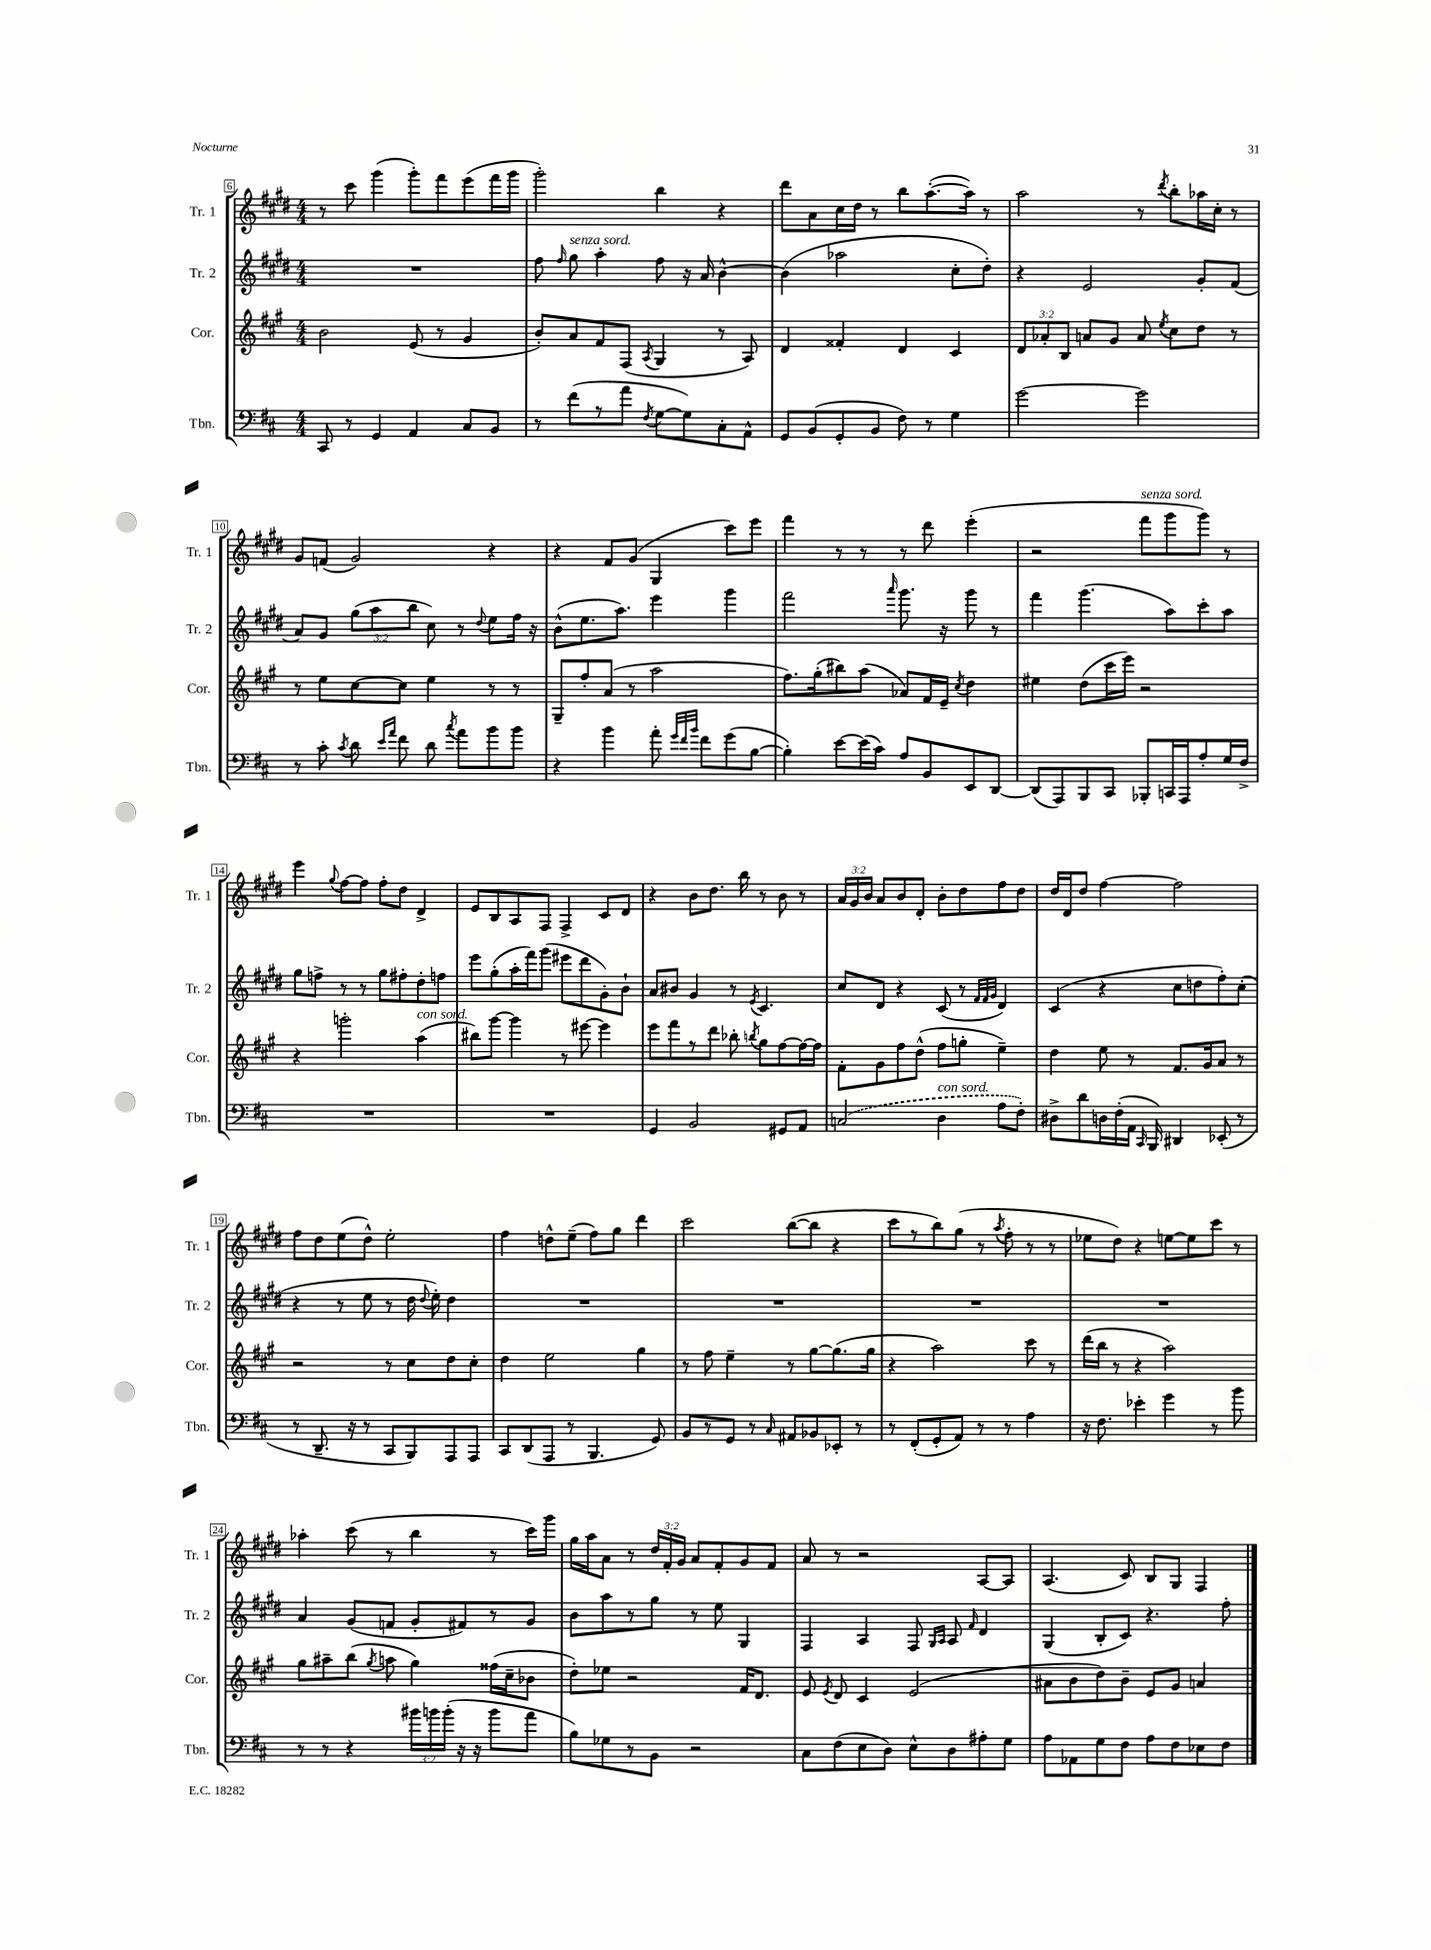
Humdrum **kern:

**kern	**kern	**kern	**kern
*staff4	*staff3	*staff2	*staff1
*clefF4	*clefG2	*clefG2	*clefG2
*k[f#c#]	*k[f#c#g#]	*k[f#c#g#d#]	*k[f#c#g#d#]
*M4/4	*M4/4	*M4/4	*M4/4
8CC#	2b	1r	8r
8r	.	.	8ccc#
4GG	.	.	(4ggg#
4AA	(8e	.	8ggg#')
.	8r	.	8fff#
8C#	4g#	.	(8eee
8BB	.	.	16fff#
.	.	.	16ggg#
=	=	=	=
8r	8b')	8ff#	2ggg#')
.	.	16qqff#	.
(8f#	8a	8gg#	.
8r	8f#	4aa'	.
8a	(8F#	.	.
8qF#	8qA	.	.
[8G	4G#	8ff#	4bb
8G])	.	16r	.
.	.	16a	.
8C#'	8r	[4b^^	4r
8AA^^	8A)	.	.
=	=	=	=
8GG	4d	(4b]	8ddd#
(8BB	.	.	8a
8GG'	4f##'	2aa-	16cc#
.	.	.	16dd#
8BB	.	.	8r
8F#)	4d	.	8bb
8r	.	.	([8.aa'
4G	4c#	8cc#'	.
.	.	.	16aa])
.	.	8dd#')	8r
=	=	=	=
[2g	12d	4r	2aa
.	12a-'	.	.
.	12B	.	.
.	8a	2e	.
.	8g#	.	.
2g]	8a	.	8r
.	8qee	.	8qddd#
.	8cc#	.	8bb'
.	8dd	8g#'	16aa-
.	.	.	16cc#'
.	8r	(8f#	8r
=	=	=	=
8r	8r	8a)	8g#
8c#'	8ee	8g#	(8f
8qc#	.	.	.
8d	[8cc#	(12gg#	2g#)
.	.	12aa	.
16qqe	.	.	.
16qqa	.	.	.
8f#	8cc#]	.	.
.	.	12bb	.
8d	4ee	8cc#)	.
8qcc#	.	.	.
8a	.	8r	.
.	.	8qqdd#	.
8b	8r	8ee	4r
8b	8r	16ff#	.
.	.	16r	.
=	=	=	=
4r	8G#~	(8b^^	4r
.	8ff#'	8.ee	.
4b	(8a	.	8f#
.	.	8.aa)	.
.	8r	.	(8g#
8a'	2aa	4eee	4G#
32qqg	.	.	.
32qqf#	.	.	.
32qqb	.	.	.
8f#	.	.	.
(8g	.	4ggg#	8ccc#)
[8B	.	.	8eee
=	=	=	=
4B'])	8.ff#)	2fff#	4fff#
.	(16gg#'	.	.
[8e	8bb#)	.	8r
(16e]	(8aa	.	8r
16c#)	.	.	.
.	.	16qqaaa	.
8A	8a-)	8.ggg#	8r
8BB	16f#	.	8ddd#
.	16e~	16r	.
.	8qcc#	.	.
8EE	4dd	8ggg#	(4eee'
[8DD	.	8r	.
=	=	=	=
(8DD]	4ee#	4fff#	2r
8AAA)	.	.	.
8BBB	(8dd	(4.ggg#	.
8CC#	16ccc#	.	.
.	16eee)	.	.
8BBB-'	2r	.	8fff#
16CC	.	8aa)	8ggg#
16AAA	.	.	.
8A'	.	8ccc#'	8ggg#)
16G	.	8aa	8r
16F#^	.	.	.
=	=	=	=
1r	4r	8gg#	4eee
.	.	8ff^	.
.	.	.	8qqgg#
.	2ggg'	8r	[8ff#
.	.	8r	8ff#]
.	.	8gg#	8ff#'
.	.	8ff#'	8dd#
.	(4aa	8dd#'	4d#^
.	.	8ff	.
=	=	=	=
1r	8bb#)	8eee	8e
.	[8ggg#	(8gg#'	8B
.	4ggg#]	16aa'	8A
.	.	16fff#)	.
.	.	(8ggg#	8F#
.	8r	8eee#	4F#^
.	[8eee#	8ddd#	.
.	4eee#]	8g#')	8c#
.	.	8b`	8d#
=	=	=	=
4GG	8eee	8a	4r
.	8fff#	8b#	.
2BB	8r	4g#	8b
.	8ddd	.	8.dd#
.	8bb-'	8r	.
.	.	.	16bb
.	8qbb	8qe	.
.	8gg#	4.c#	8r
8GG#	[8ff#	.	8b
8AA	16ff#_	.	8r
.	16ff#]	.	.
=	=	=	=
(2C	8f#'	8cc#	24a
.	.	.	24g#
.	.	.	24b
.	8g#	8d#	8a
.	8ff#	4r	8b
.	(8dd^^	.	8d#'
4D	8ff#	(8c#	8b'
.	8gg'	8r	8dd#
.	.	32qqf#	.
.	.	32qqf#	.
.	.	32qqg#	.
8A	4ee~)	4d#)	8ff#
8F#')	.	.	8dd#
=	=	=	=
8D#^	4dd	(4c#	16dd#
.	.	.	16d#
8d	.	.	8dd#
16D	8ee	4r	[4ff#
(16F#'	.	.	.
16AA	8r	.	.
16qqCC#	.	.	.
16BBB)	.	.	.
4DD#	8.f#	8cc#	2ff#]
.	.	8dd	.
.	16g#	.	.
(8EE-'	8a	8ff#')	.
8r	8r	(8cc#'	.
=	=	=	=
8r	2r	4r	8ff#
8.DD~	.	.	8dd#
.	.	8r	(8ee
16r	.	.	.
8r	.	8ee	8dd#^^)
8CC#	8r	8r	2ee'
8BBB)	8cc#	16dd#	.
.	.	8qqdd#	.
.	.	16ee')	.
8AAA	8dd	4dd#	.
8AAA	8cc#'	.	.
=	=	=	=
8CC#	4dd	1r	4ff#
(8DD	.	.	.
8AAA	2ee	.	8dd^^
8r	.	.	(8ee~
4.BBB	.	.	8ff#)
.	.	.	8gg#
.	4gg#	.	4ddd#
8GG)	.	.	.
=	=	=	=
8BB	8r	1r	2ccc#
8r	8ff#	.	.
8GG	4ee~	.	.
8r	.	.	.
16qqC#	.	.	.
8AA#	8r	.	([8bb
8BB-	[8gg#	.	8bb]
8EE-'	(8.gg#]	.	4r
8r	.	.	.
.	16gg#	.	.
=	=	=	=
8r	4r	1r	8ccc#
(8FF#'	.	.	8r
8GG'	2aa)	.	8bb)
8AA)	.	.	(8gg#
8r	.	.	8r
.	.	.	8qaa
8r	.	.	8ff#'
4A	8ccc#	.	8r
.	8r	.	8r
=	=	=	=
16r	(16ddd	1r	8ee-
8.F#	16bb	.	.
.	8r	.	8dd#)
4e-'	4r	.	4r
4g	2aa)	.	[8ee
.	.	.	8ee]
8r	.	.	8ccc#
8b	.	.	8r
=	=	=	=
8r	8gg#	4a	4aa-'
8r	8aa#~	.	.
4r	(8bb	(8g#	(8ccc#
.	8qgg#	.	.
.	8aa	8f	8r
24b#	4gg#)	8g#'	4bb
24b	.	.	.
(24b'	.	.	.
16r	.	8f#)	.
16r	.	.	.
8b	(16ff##	8r	8r
.	16cc#~	.	.
8a	8b-	8g#	16ccc#)
.	.	.	16ggg#
=	=	=	=
8B)	8dd')	8b	16gg#
.	.	.	16aa
8G-	8ee-	8aa	8a
8r	2r	8r	8r
8BB	.	8gg#	24dd#
.	.	.	24f#'
.	.	.	24g#
2r	.	8r	8a
.	.	8ee	8f#'
.	16f#	4G#	8g#
.	8.d	.	.
.	.	.	8f#
=	=	=	=
8C#	8e	4F#	8a
.	8qe	.	.
(8F#	8d	.	8r
8E	4c#	4A	2r
8D)	.	.	.
8E^^	(2e	8F#	.
.	.	16qqG#	.
.	.	16qqA	.
8D	.	8A	.
.	.	16qqf#	.
8A#'	.	4d#	[8A
8G	.	.	8A]
=	=	=	=
8A	8a#	(4G#	(4.A
8AA-	8b	.	.
8G	8dd)	8B'	.
8F#	8b~	8c#)	8c#)
8A	8e	4.r	8B
8F#	8g#	.	8G#
8E-	4a	.	4F#
8F#	.	8ff#'	.
==	==	==	==
*-	*-	*-	*-
